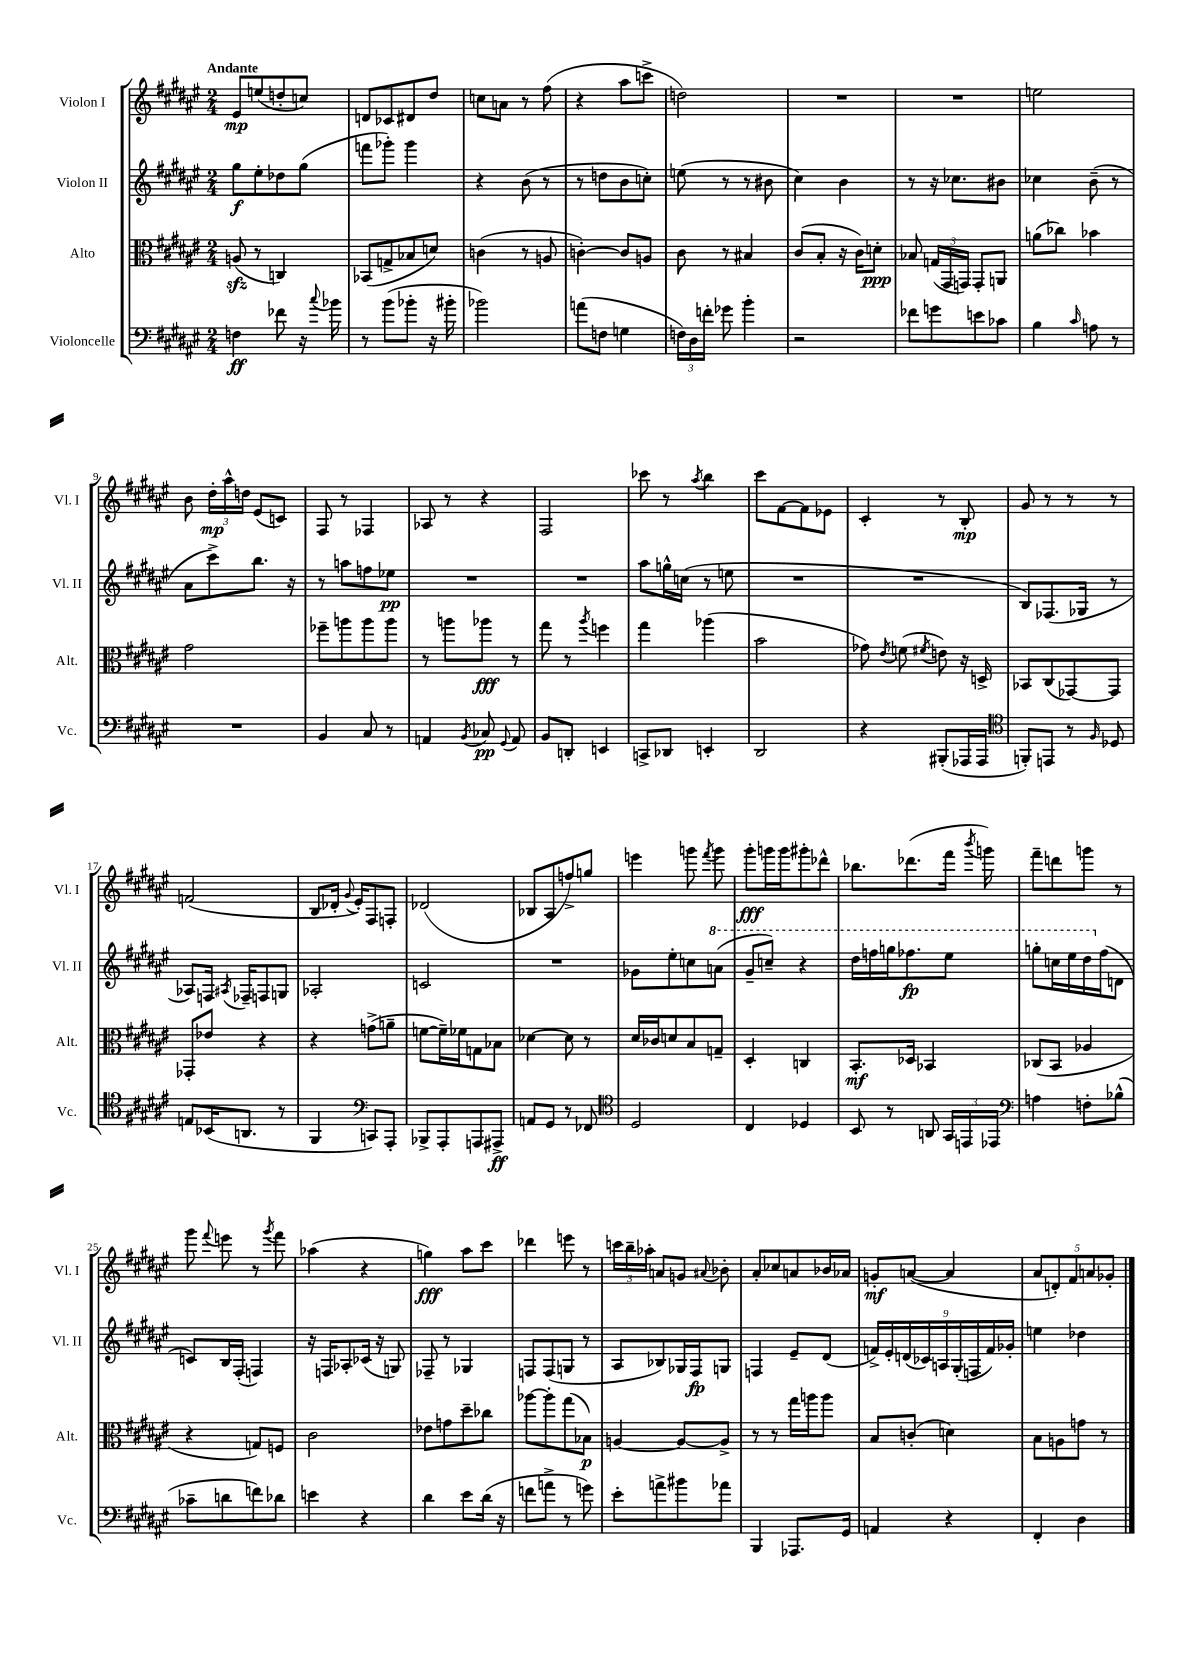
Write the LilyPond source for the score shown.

<<
\new StaffGroup <<
\new Staff = "s0" \with { instrumentName = "Violon I" shortInstrumentName = "Vl. I" } {
    \clef treble \key fis \major \numericTimeSignature \time 2/4 \tempo "Andante"
    \autoBeamOff eis'8[\mp e''8( d''8-. c''8]) |
    d'8[ ces'8 dis'8 dis''8] |
    c''8[ a'8] r8 fis''8( |
    r4 ais''8[ c'''8]-> |
    d''2) |
    R2 |
    R2 |
    e''2 |
    b'8 \tuplet 3/2 { dis''16[-.\mp ais''16-^ d''16] } eis'8[( c'8]) |
    fis8 r8 fes4 |
    aes8 r8 r4 |
    fis2 |
    ces'''8 r8 \acciaccatura { ais''8 } b''4 |
    cis'''8[ fis'8~ fis'8 ees'8] |
    cis'4-. r8 b8-.\mp |
    gis'8 r8 r8 r8 |
    f'2( |
    b8[ des'16]-. \appoggiatura { gis'8 } eis'16[-.) fis8 f8]-. |
    des'2( |
    bes8[ ais8 f''8->) g''8] |
    e'''4 g'''8 \acciaccatura { fis'''8 } g'''8 |
    gis'''8[-.\fff g'''16 g'''16 gis'''8-. des'''8]-^ |
    bes''8.[ des'''8.( fis'''16] \acciaccatura { b'''8 } g'''16) |
    fis'''8[-- d'''8 g'''8] r8 |
    gis'''8 \appoggiatura { fis'''8 } e'''8 r8 \acciaccatura { gis'''8 } fis'''8 |
    aes''4( r4 |
    g''4\fff) ais''8[ cis'''8] |
    des'''4 e'''8 r8 |
    \tuplet 3/2 { c'''16[ b''16-- aes''16]-. } a'8[ g'8] \appoggiatura { ais'8 } bes'8-. |
    ais'8[-. ces''8 a'8 bes'16 aes'16] |
    g'8[-.\mf a'8]~( a'4 |
    \tuplet 5/4 { ais'8[ d'8-.) fis'8 a'8 ges'8]-. } \bar "|." |
}
\new Staff = "s1" \with { instrumentName = "Violon II" shortInstrumentName = "Vl. II" } {
    \clef treble \key fis \major \numericTimeSignature \time 2/4
    \autoBeamOff gis''8[\f eis''8-. des''8 gis''8]( |
    f'''8[ ges'''8]-.) ges'''4 |
    r4 b'8( r8 |
    r8 d''8[ b'8 c''8]-.) |
    e''8( r8 r8 bis'8 |
    cis''4) b'4 |
    r8 r16 ces''8.[ bis'8] |
    ces''4 b'8--( r8 |
    ais'8[ cis'''8->) b''8.] r16 |
    r8 a''8[ f''8 ees''8]\pp |
    R2 |
    R2 |
    ais''8[ g''16-^ c''16]( r8 e''8 |
    R2 |
    R2 |
    b8[) fes8.( ges16] r8 |
    aes8[) f16] \acciaccatura { ais8 } fes16[-- f8 g8] |
    aes2-. |
    c'2 |
    R2 |
    ges'8[ eis''8-. c''8 \ottava #1 a''8]( |
    gis''8[-- c'''8]--) r4 |
    dis'''16[ f'''16 g'''16 fes'''8.\fp eis'''8] |
    g'''8[-. c'''16 eis'''16 dis'''16 \ottava #0 fis''16( d'8] |
    c'8[) b16 fis16]-.( f4) |
    r16 f16[ aes8-. ces'16]( r16 g8) |
    fes8-- r8 ges4 |
    f8[ f8( g8] r8 |
    ais8[ bes8) ges16 fis16\fp g8] |
    f4 eis'8[-- dis'8]( |
    \tuplet 9/8 { f'16[->) eis'16-. d'16( ces'16) a16 gis16-.( f16 f'16) ges'16]-. } |
    e''4 des''4 \bar "|." |
}
\new Staff = "s2" \with { instrumentName = "Alto" shortInstrumentName = "Alt." } {
    \clef alto \key fis \major \numericTimeSignature \time 2/4
    \autoBeamOff a8\sfz( r8 c4) |
    bes,8[( g8-> bes8 d'8]) |
    c'4( r8 a8 |
    c'4~-.) c'8[ a8] |
    cis'8 r8 bis4 |
    cis'8[( b8]-. r16 cis'16[) d'8]-.\ppp |
    bes8 \tuplet 3/2 { g16[( gis,16 g,16]) } g,8[-. a,8] |
    a'8[( ces''8]) bes'4 |
    gis'2 |
    fes''8[-- a''8 a''8 a''8] |
    r8 a''8[ aes''8]\fff r8 |
    gis''8 r8 \acciaccatura { ais''8 } f''4 |
    gis''4 aes''4( |
    b'2 |
    ges'8) \acciaccatura { eis'8 } f'8( \acciaccatura { fis'8 } e'8) r16 d16-> |
    bes,8[ cis8( ges,8~) ges,8] |
    ges,8[-. ees'8] r4 |
    r4 g'8[->( a'8]-- |
    f'8[~ f'16--) fes'16 g8 bes8] |
    des'4~ des'8 r8 |
    dis'16[ ces'16 d'8 b8 g8]-- |
    dis4-. c4 |
    b,8.[-.\mf des16] bes,4 |
    ces8[( b,8] aes4 |
    r4 g8[) f8] |
    cis'2 |
    ees'8[ g'8 dis''8-- ces''8] |
    aes''8[~ aes''8-. gis''8( bes8]\p) |
    a4~ a8[~ a8]-> |
    r8 r8 gis''16[ a''16 a''8] |
    b8[ c'8]-.( d'4) |
    b8[ a8 g'8] r8 \bar "|." |
}
\new Staff = "s3" \with { instrumentName = "Violoncelle" shortInstrumentName = "Vc." } {
    \clef bass \key fis \major \numericTimeSignature \time 2/4
    \autoBeamOff f4\ff fes'8 r16 \appoggiatura { cis''8 } bes'16 |
    r8 b'8[( bes'8]-. r16 bis'16-. |
    bes'2) |
    a'8[( f8] g4 |
    \tuplet 3/2 { f16[) dis16 f'16]-. } ges'8 b'4-. |
    r2 |
    fes'8[ g'8 e'8 ces'8] |
    b4 \grace { cis'16 } a8 r8 |
    R2 |
    b,4 cis8 r8 |
    a,4 \acciaccatura { b,8 } ces8\pp \appoggiatura { gis,8 } a,8 |
    b,8[ d,8]-. e,4 |
    c,8[-> des,8] e,4-. |
    dis,2 |
    r4 bis,,8[-.( aes,,16 aes,,16] |
    \clef tenor f,8[-.) e,8] r8 \grace { fis16 } des8 |
    e8[ bes,16( a,8.] r8 |
    fis,4 \clef bass c,8[) ais,,8]-. |
    bes,,8[-> ais,,8-. a,,8 ais,,8]->\ff |
    a,8[ gis,8] r8 fes,8 |
    \clef tenor dis2 |
    cis4 des4 |
    b,8 r8 a,8 \tuplet 3/2 { gis,16[ e,16 ees,16] } |
    \clef bass a4 f8[-. bes8]-^( |
    ces'8[-- d'8 f'8) des'8] |
    e'4 r4 |
    dis'4 eis'8[ dis'16]( r16 |
    f'8[ a'8]-> r8 g'8) |
    eis'8[-. a'8-> bis'8 aes'8] |
    b,,4 aes,,8.[ gis,16] |
    a,4 r4 |
    fis,4-. dis4 \bar "|." |
}
>>
>>
